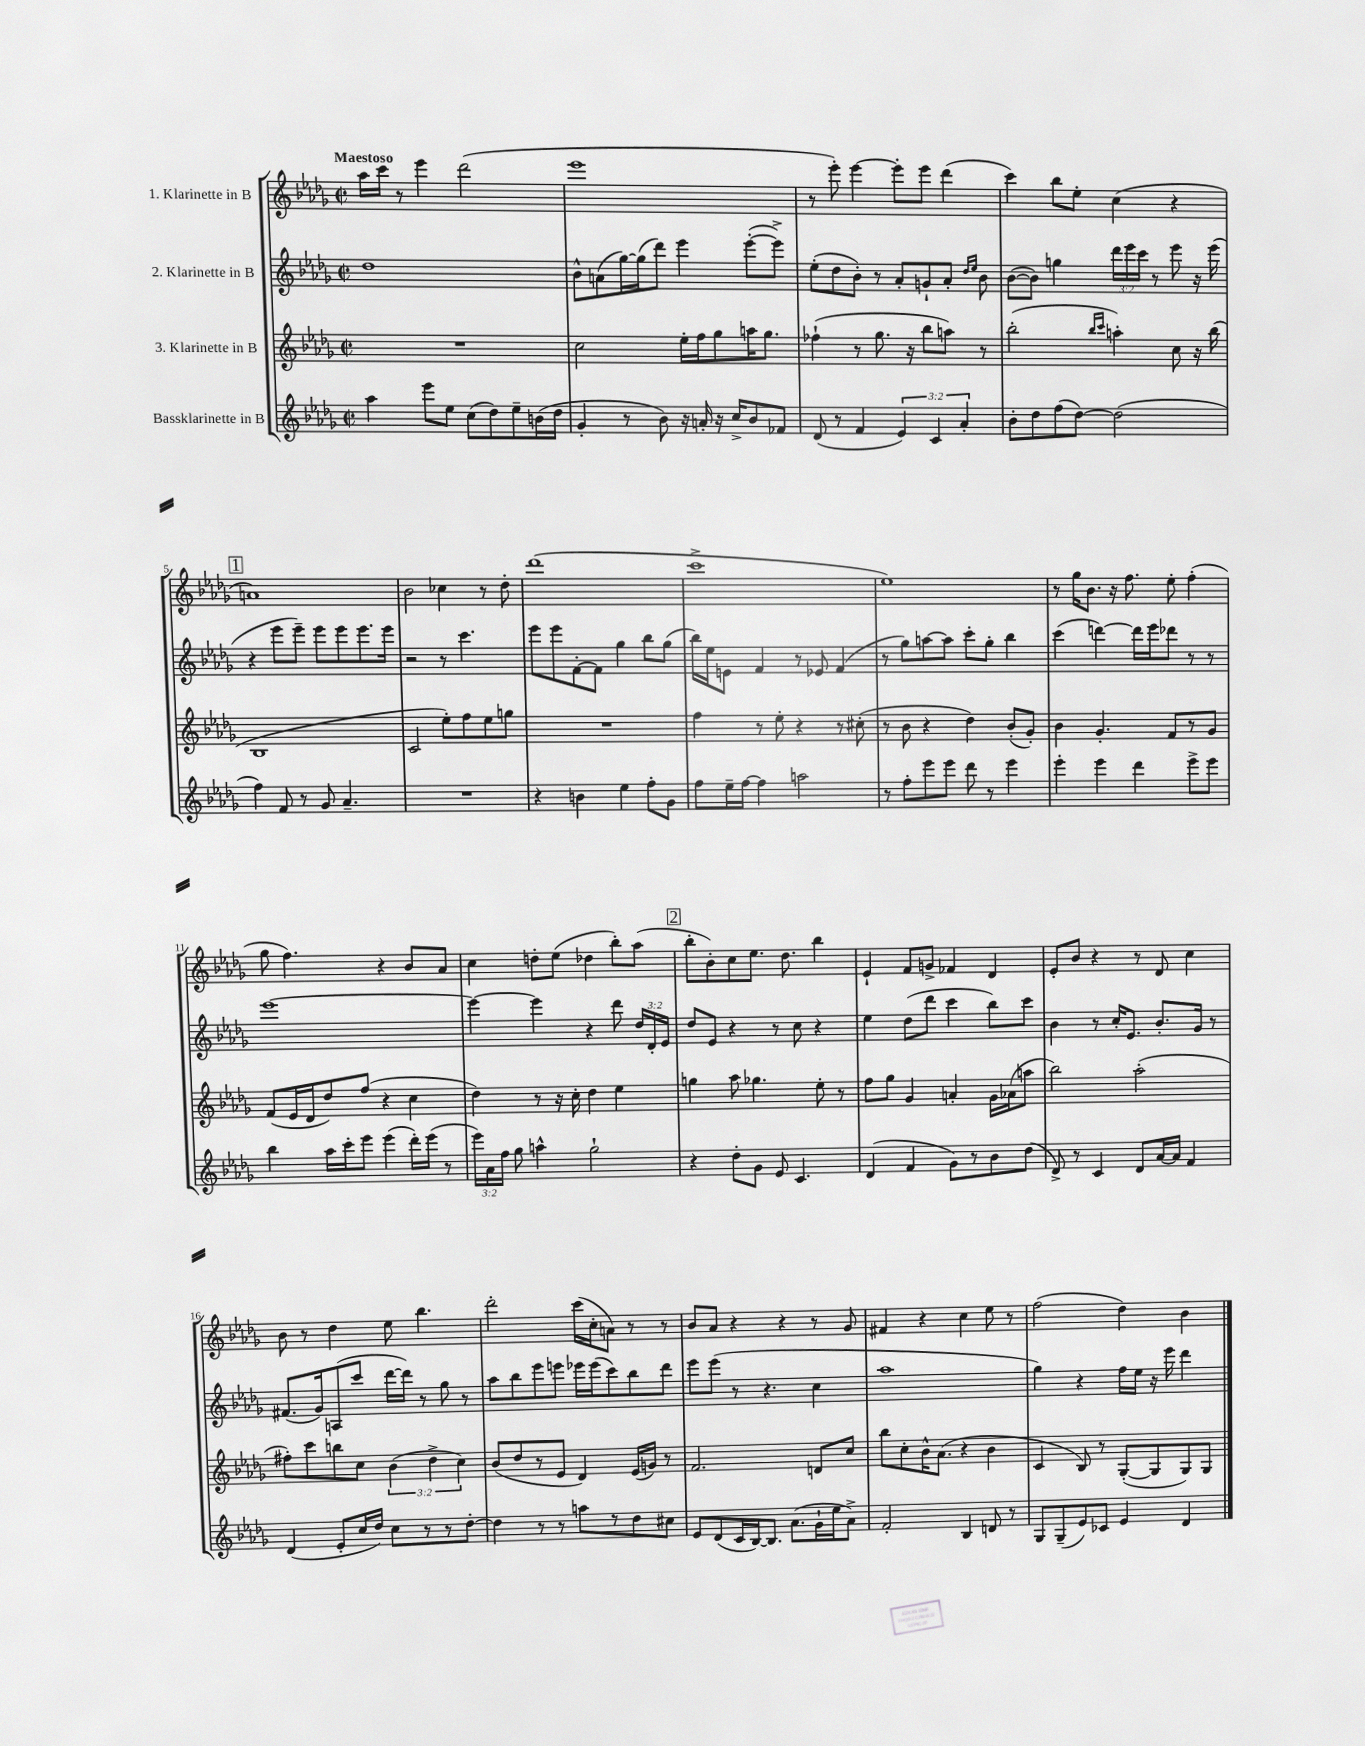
<<
\new StaffGroup <<
\new Staff = "s0" \with { instrumentName = "1. Klarinette in B" } {
    \clef treble \key des \major \defaultTimeSignature \time 2/2 \tempo "Maestoso"
    \autoBeamOff aes''16[ c'''16] r8 ees'''4 des'''2( |
    ees'''1 |
    r8 ees'''8-.) ees'''4~ ees'''8[-. ees'''8] des'''4( |
    c'''4) bes''8[ ees''8]-. c''4( r4 |
    \mark \markup { \box "1" } a'1) |
    bes'2 ces''4 r8 des''8-. |
    des'''1( |
    c'''1-> |
    ees''1) |
    r8 ges''16[ bes'8.] r16 f''8. ees''8-. f''4-.( |
    ges''8 f''4.) r4 bes'8[ aes'8] |
    c''4 d''8[-. ees''8]( des''4 bes''8[-.) aes''8]( |
    \mark \markup { \box "2" } bes''8[-. bes'8-.) c''8 ees''8.] des''8. bes''4 |
    ees'4-! f'8[ g'8]-> fes'4 des'4 |
    ees'8[-. bes'8] r4 r8 des'8 c''4 |
    bes'8 r8 des''4 ees''8 bes''4. |
    des'''2-. c'''16[( c''16-. a'8]) r8 r8 |
    bes'8[ aes'8] r4 r4 r8 ges'8 |
    fis'4 r4 c''4 ees''8 r8 |
    f''2( des''4) bes'4 \bar "|." |
}
\new Staff = "s1" \with { instrumentName = "2. Klarinette in B" } {
    \clef treble \key des \major \defaultTimeSignature \time 2/2 \override Staff.TupletNumber.text = #tuplet-number::calc-fraction-text
    \autoBeamOff des''1 |
    bes'8[-^ a'8( ges''16~) ges''16( des'''8]) ees'''4 ees'''8[~-.( ees'''8]->) |
    ees''8[-.( des''8 bes'8]-.) r8 aes'8[-. g'8-! aes'8]-. \grace { des''16[ ees''16] } bes'8 |
    bes'8[~( bes'8]) g''4 \tuplet 3/2 { des'''16[ ees'''16 c'''16] } r8 ees'''8 r16 ees'''16( |
    \mark \markup { \box "1" } r4 ees'''8[ ees'''8]--) ees'''8[ ees'''8 ees'''8. ees'''16] |
    r2 r8 c'''4. |
    ees'''8[ ees'''8 f'8~-. f'8] ges''4 bes''8[ ges''8]( |
    bes''16[) ees''16 e'8] f'4 r8 ees'8 f'4( |
    r8 ges''8[) a''8~ a''8] c'''8[-. ges''8]-. bes''4 |
    c'''4( d'''4~) d'''16[ ees'''16 des'''8] r8 r8 |
    ees'''1~ |
    ees'''4~ ees'''4 r4 des'''8 \tuplet 3/2 { des''16[ des'16-. ees'16] } |
    \mark \markup { \box "2" } des''8[ ees'8] r4 r8 c''8 r4 |
    ees''4 des''8[( des'''8] c'''4 bes''8[) c'''8] |
    bes'4 r8 c''16[-. ees'8.] bes'8.[-. ges'16] r8 |
    fis'8.[( ges'16) a8( c'''8] des'''16[~ des'''16]) r8 ges''8 r8 |
    aes''8[ bes''8 ees'''8 e'''8] ees'''16[ ees'''16( c'''8) bes''8 des'''8] |
    ees'''8[ ees'''8]( r8 r4. c''4 |
    aes''1 |
    ges''4) r4 f''16[ ees''16] r16 ees'''16 des'''4 \bar "|." |
}
\new Staff = "s2" \with { instrumentName = "3. Klarinette in B" } {
    \clef treble \key des \major \defaultTimeSignature \time 2/2 \override Staff.TupletNumber.text = #tuplet-number::calc-fraction-text
    \autoBeamOff R1 |
    c''2 ees''16[-. f''16 ges''8 a''16 ges''8.] |
    fes''4-!( r8 ges''8. r16 bes''8[ a''8]) r8 |
    bes''2-.( \grace { bes''16[ c'''16] } a''4-.) c''8 r16 bes''16( |
    \mark \markup { \box "1" } bes1 |
    c'2 ees''8[-.) f''8 ees''8 g''8] |
    R1 |
    f''4 r8 ees''8-. r4 r8 cis''8-.( |
    r8 bes'8 r4 des''4) bes'8[-.( ges'8]-.) |
    bes'4 ges'4.-. f'8[ r8 ges'8] |
    f'8[( ees'16 des'16 des''8) f''8]( r4 c''4 |
    des''4) r8 r16 c''16-. des''4 ees''4 |
    \mark \markup { \box "2" } g''4 aes''8 ges''4. ees''8-. r8 |
    f''8[ ges''8] ges'4 a'4-. ges'16[ aes'16( a''8] |
    bes''2) aes''2-.( |
    fis''8[-.) c'''8 b''8 c''8] \tuplet 3/2 { bes'4( des''4-> c''4) } |
    bes'8[( des''8 r8 ees'8] des'4) ees'16[( g'16]) r8 |
    f'2. d'8[ c''8] |
    bes''8[ c''8-. bes'16-^ aes'8.]( r4 bes'4 |
    c'4 bes8) r8 ges8[~-.( ges8 ges8) ges8] \bar "|." |
}
\new Staff = "s3" \with { instrumentName = "Bassklarinette in B" } {
    \clef treble \key des \major \defaultTimeSignature \time 2/2 \override Staff.TupletNumber.text = #tuplet-number::calc-fraction-text
    \autoBeamOff aes''4 ees'''8[ ees''8] c''8[( des''8) ees''8-- b'16( des''16] |
    ges'4-. r8 bes'8) r16 a'16-. r16 c''16[-> bes'8 fes'8] |
    des'8( r8 f'4 \tuplet 3/2 { ees'4) c'4 aes'4-. } |
    bes'8[-. des''8 f''8( des''8]~) des''2( |
    \mark \markup { \box "1" } f''4) f'8 r8 ges'8 aes'4.-- |
    R1 |
    r4 b'4 ees''4 f''8[-. ges'8] |
    f''8[ ees''16-- f''16]~ f''4 a''2 |
    r8 f''8[-. ees'''8 ees'''8] des'''8 r8 ees'''4 |
    ees'''4-. ees'''4 des'''4 ees'''8[-> ees'''8] |
    bes''4 aes''16[ c'''16-. ees'''8] ees'''4( des'''16[-.) ees'''16]( r8 |
    \tuplet 3/2 { ees'''16[) aes'16 f''16] } ges''8 a''4-^ ges''2-! |
    \mark \markup { \box "2" } r4 des''8[-. ges'8] ees'8 c'4. |
    des'4( f'4 ges'8[) r8 bes'8 des''8]( |
    des'8->) r8 c'4 des'8[ aes'16~ aes'16] f'4 |
    des'4( ees'8[-. c''16 des''16]) c''8[ r8 r8 des''8]~-. |
    des''4 r8 r8 a''8[ r8 des''8 cis''8] |
    ees'8[ des'8( c'16 bes16~) bes8.] aes'8.[( ges'16-! ees''16 aes'8]->) |
    f'2-. bes4 d'8 r8 |
    ges8[ ges8--( ees'8) ces'8] ees'4 des'4 \bar "|." |
}
>>
>>
